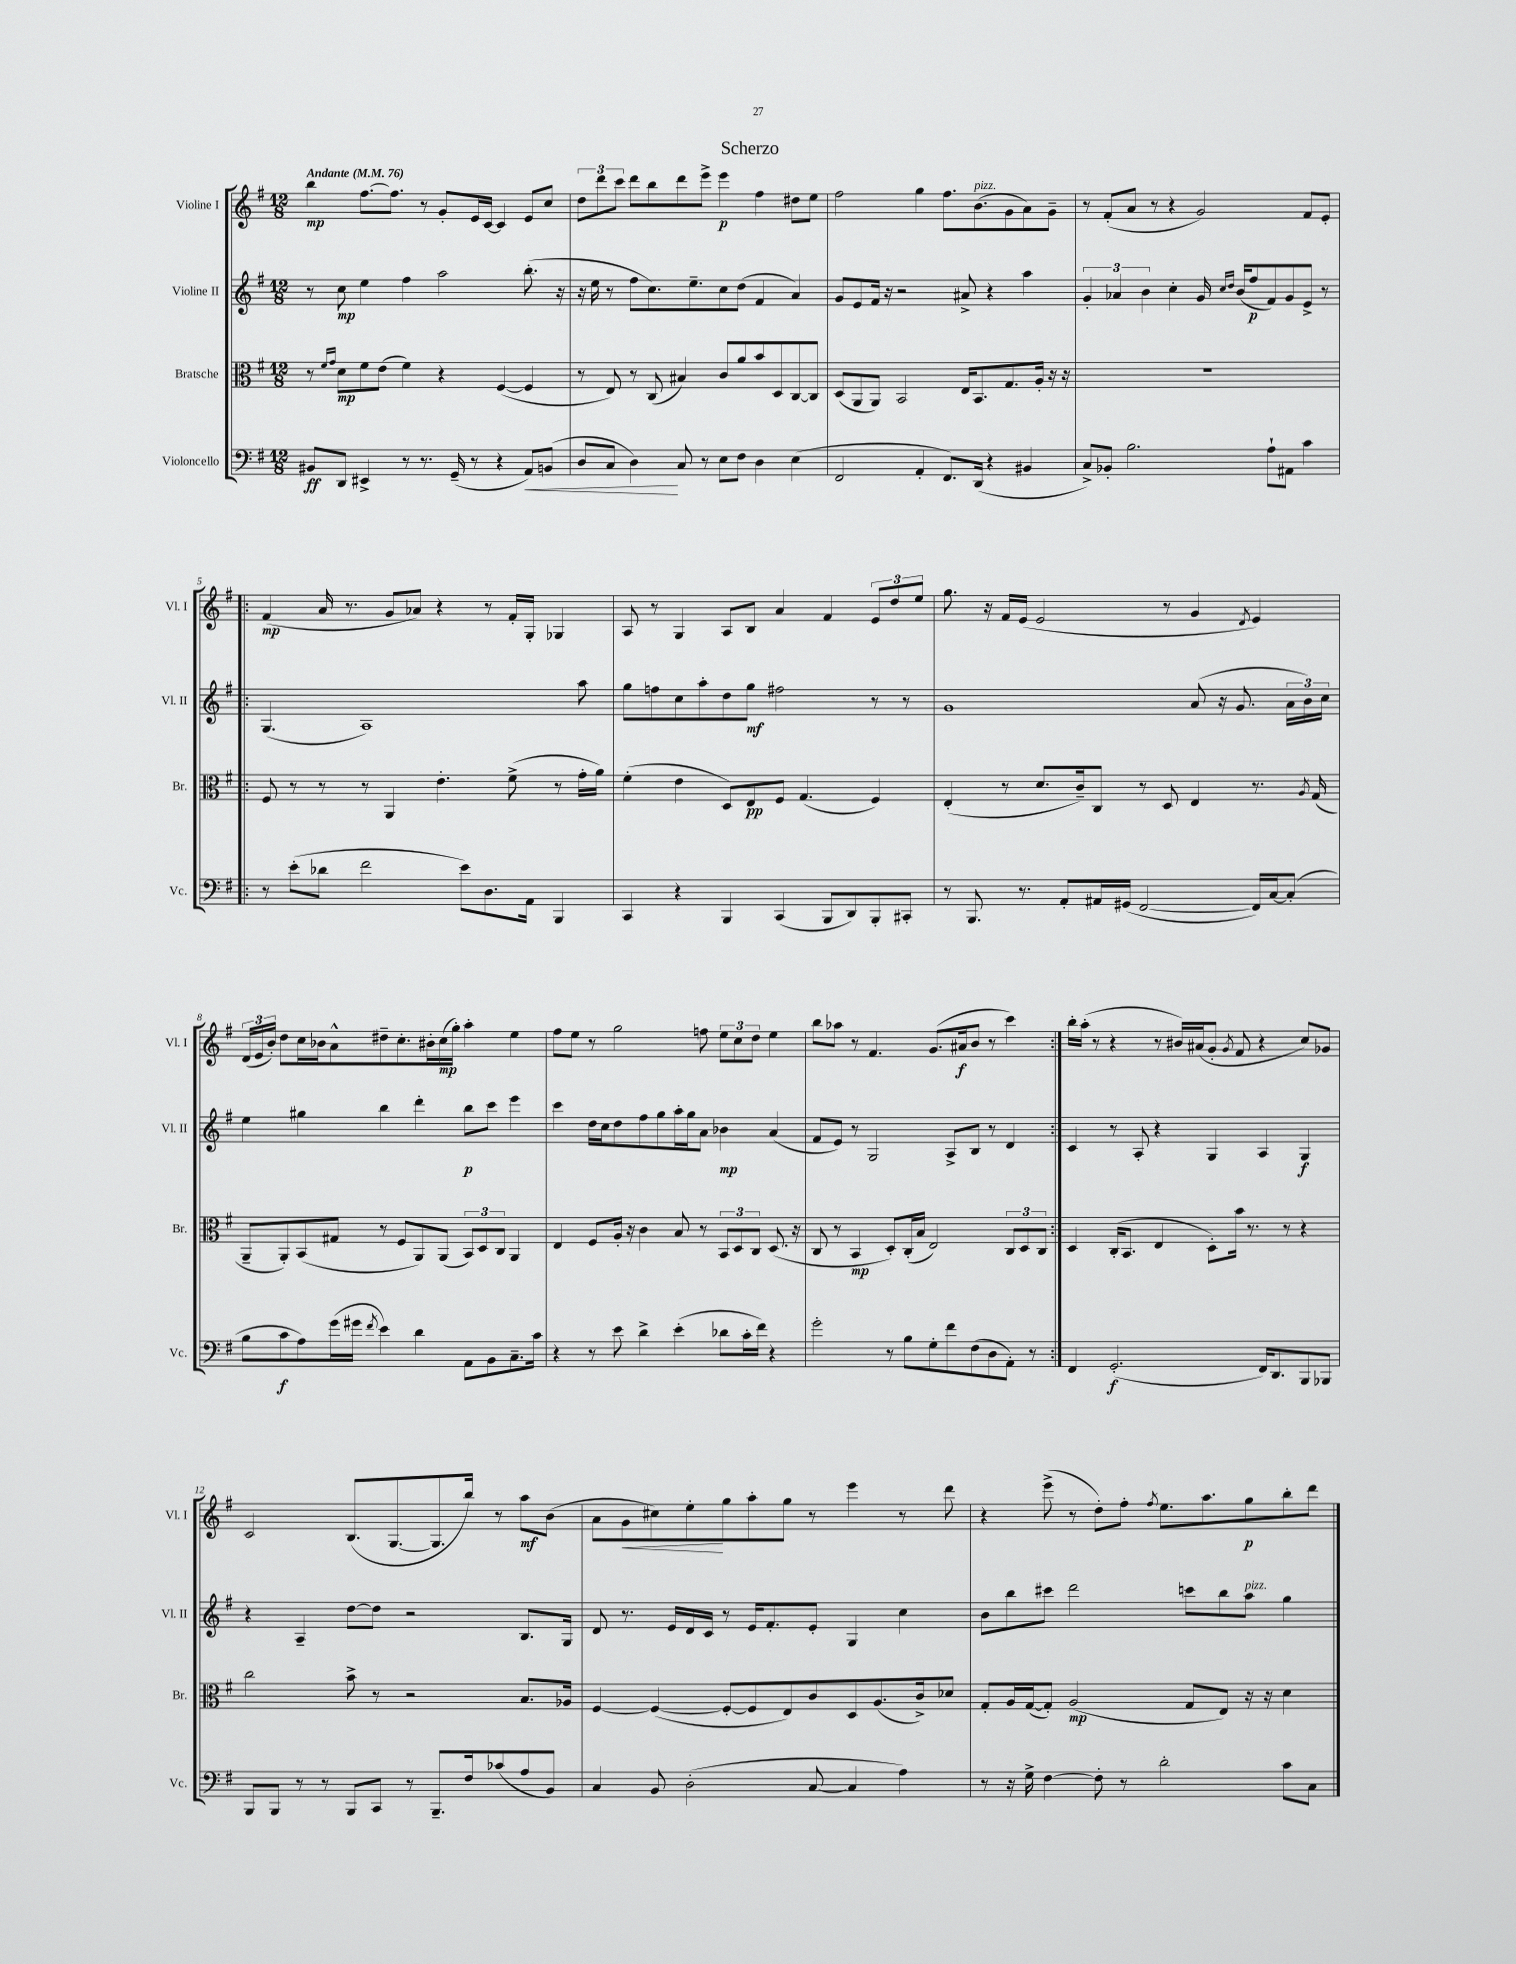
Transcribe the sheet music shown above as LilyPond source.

\header { title = "Scherzo" }
<<
\new StaffGroup <<
\new Staff = "s0" \with { instrumentName = "Violine I" shortInstrumentName = "Vl. I" } {
    \clef treble \key g \major \numericTimeSignature \time 12/8 \tempo "Andante" 4 = 76
    \autoBeamOff b''4\mp fis''8.[~ fis''8.] r8 g'8[-. e'16 c'16]~ c'4 e'8[ c''8] |
    \tuplet 3/2 { d''8[ d'''8 c'''8] } d'''8[ b''8 d'''8 e'''8]-> e'''4\p fis''4 dis''8[ e''8] |
    fis''2 g''4 fis''8.[ b'8.^\markup { \italic "pizz." }( g'8 a'8) g'8]-- |
    r8 fis'8[-.( a'8] r8 r4 g'2) fis'8[ e'8]-. |
    \repeat volta 2 { fis'4\mp( a'16 r8. g'8[ aes'8]) r4 r8 fis'16[-. g16]-. ges4 |
    a8 r8 g4 a8[ b8] a'4 fis'4 \tuplet 3/2 { e'8[ d''8 e''8] } |
    g''8. r16 fis'16[ e'16]( e'2 r8 g'4 \acciaccatura { d'8 } e'4) |
    \tuplet 3/2 { d'16[( e'16 b'16]-.) } d''8[ c''16 bes'16 a'8-^ dis''8-- c''8.-. bis'16-. c''16\mp( g''16]-.) a''4-. e''4 |
    fis''8[ e''8] r8 g''2 f''8 \tuplet 3/2 { e''8[ c''8 d''8] } e''4 |
    b''8[ aes''8] r8 fis'4. g'8.[( ais'16\f b'8] r8 c'''4) | }
    b''16[-. a''16]-.( r8 r4 r8 bis'16[) ais'16( g'8]-. \acciaccatura { g'8 } fis'8 r4 c''8[) ges'8] |
    c'2 b8.[( g8.~ g8. b''16]) r8 a''8[\mf b'8]( |
    a'8[ g'8\< cis''8) e''8-.\! g''8 a''8-. g''8] r8 e'''4 r8 d'''8 |
    r4 e'''8->( r8 d''8[-.) fis''8]-. \acciaccatura { fis''8 } e''8.[ a''8. g''8\p b''8-. d'''8] \bar "|." |
}
\new Staff = "s1" \with { instrumentName = "Violine II" shortInstrumentName = "Vl. II" } {
    \clef treble \key g \major \numericTimeSignature \time 12/8
    \autoBeamOff r8 c''8\mp e''4 fis''4 a''2 b''8.-.( r16 |
    r16 e''16 r8 fis''8[ c''8.) e''8.-- c''8 d''8]( fis'4 a'4) |
    g'8[ e'8 fis'16] r16 r2 ais'8-> r4 a''4 |
    \tuplet 3/2 { g'4-. aes'4 b'4 } c''4-. g'16 \grace { c''16[ d''16] } b'16[( fis''8\p fis'8) g'8 e'8]-> r8 |
    \repeat volta 2 { g4.( a1) a''8 |
    g''8[ f''8 c''8 a''8-. d''8 g''8]\mf fis''2 r8 r8 |
    g'1 a'8( r16 g'8. \tuplet 3/2 { a'16[ b'16) c''16] } |
    e''4 gis''4 b''4 d'''4-. b''8[\p c'''8] e'''4 |
    c'''4 d''16[ c''16 d''8 fis''8 g''8 a''16-. g''16 a'8] bes'4\mp a'4( |
    fis'8[ e'8]) r8 g2 a8[-> b8] r8 d'4 | }
    c'4 r8 a8-. r4 g4 a4 g4\f |
    r4 a4-- d''8[~ d''8] r2 b8.[ g16] |
    d'8 r8. e'16[ d'16 c'16] r8 e'16[ fis'8.-. e'8]-. g4 c''4 |
    b'8[ b''8 cis'''8] d'''2 c'''8[ b''8 a''8]^\markup { \italic "pizz." } g''4 \bar "|." |
}
\new Staff = "s2" \with { instrumentName = "Bratsche" shortInstrumentName = "Br." } {
    \clef alto \key g \major \numericTimeSignature \time 12/8
    \autoBeamOff r8 \grace { fis'16[ g'16] } d'8[\mp fis'8 e'8]( fis'4) r4 fis4~( fis4 |
    r8 e8) r8 c8( bis4) c'8[ a'8 b'8 d8 c8~ c8] |
    d8[( a,8 a,8]) b,2 e16[ b,8. g8. a16]-. r16 r16 |
    R1. |
    \repeat volta 2 { fis8 r8 r8 r8 a,4 e'4.-. fis'8->( r8 g'16[-. a'16]) |
    fis'4-.( e'4 d8[) e8\pp fis8] g4.( fis4) |
    e4-.( r8 d'8.[ c'16--) c8] r8 d8 e4 r8. \acciaccatura { a8 } g16( |
    a,8[-- a,8-.) b,8( gis8] r8 fis8[ a,8) a,8]( \tuplet 3/2 { b,8[) d8 c8] } a,4 |
    e4 fis8[ a16]-. r16 c'4 b8 r8 \tuplet 3/2 { b,8[ d8 c8] } d8.( r16 |
    c8 r8 b,4\mp d8[-.) c16-.( b16] e2) \tuplet 3/2 { c8[ d8 c8] } | }
    d4 c16[-.( b,8.] e4 d8[-.) b'16] r8. r8 r4 |
    c''2 b'8-> r8 r2 b8.[ aes16] |
    fis4~ fis4~( fis8[~-. fis8 e8) c'8 d8 a8.( c'16->) des'8] |
    g8[-. a16 g16~( g8]-.) a2\mp( g8[ e8]) r16 r16 d'4 \bar "|." |
}
\new Staff = "s3" \with { instrumentName = "Violoncello" shortInstrumentName = "Vc." } {
    \clef bass \key g \major \numericTimeSignature \time 12/8
    \autoBeamOff bis,8[\ff d,8] eis,4-> r8 r8. g,16--( r8 r4 a,8[\<) b,8]( |
    d8[ c8] d4\!) c8 r8 e8[ fis8] d4 e4( |
    fis,2 a,4-. fis,8.[) d,16]( r4 bis,4 |
    c8[->) bes,8]-. b2. a8[-! ais,8] c'4 |
    \repeat volta 2 { r8 e'8[-.( des'8] fis'2 e'8[) d8. a,16] b,,4 |
    c,4 r4 b,,4 c,4( b,,8[ d,8) b,,8-. cis,8]-. |
    r8 b,,8. r8. a,8[-. ais,16 gis,16]( fis,2~ fis,16[) c16~ c8]-.( |
    b8[ c'8\f a8) g'16( gis'16] \acciaccatura { fis'8 } e'4) d'4 a,8[ b,8 c8.-- c'16] |
    r4 r8 e'8 d'4-> e'4-.( des'8[ c'16-. fis'16]) r4 |
    g'2-. r8 b8[ g8-. fis'8 fis8( d8 a,8]-.) r8 | }
    fis,4 g,2.-.\f( fis,16[) d,8. b,,8 bes,,8] |
    b,,8[ b,,8] r8 r8 b,,8[ c,8] r8 b,,8.[-- fis16 ces'8( a8 b,8]) |
    c4 b,8 d2-.( c8~ c4 a4) |
    r8 r16 g16-> fis4~ fis8-. r8 d'2-. c'8[ c8] \bar "|." |
}
>>
>>
